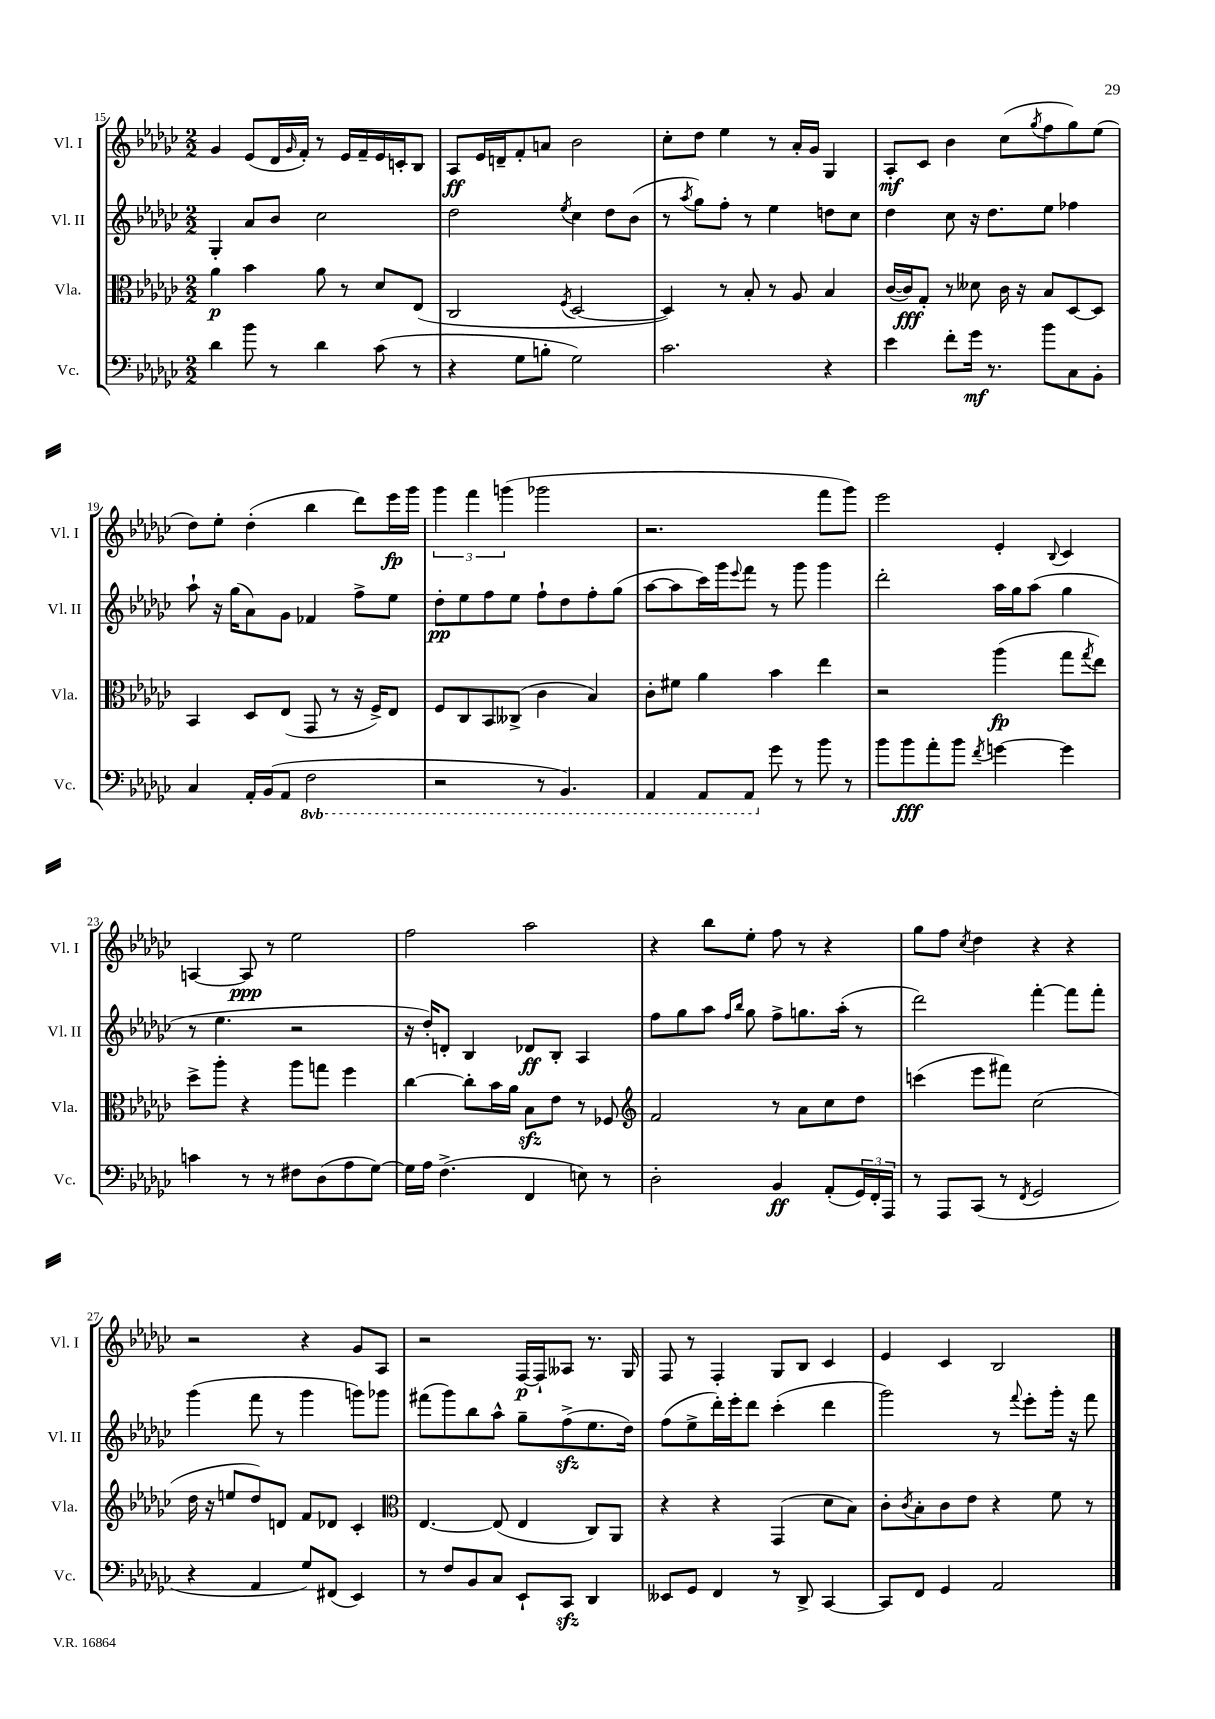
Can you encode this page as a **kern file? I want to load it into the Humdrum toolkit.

**kern	**kern	**kern	**kern
*staff4	*staff3	*staff2	*staff1
*clefF4	*clefC3	*clefG2	*clefG2
*k[b-e-a-d-g-c-]	*k[b-e-a-d-g-c-]	*k[b-e-a-d-g-c-]	*k[b-e-a-d-g-c-]
*M2/2	*M2/2	*M2/2	*M2/2
4d-	4a-	4G-'	4g-
8b-	4b-	8a-	(8e-
8r	.	8b-	16d-
.	.	.	16qqg-
.	.	.	16f')
4d-	8a-	2cc-	8r
.	8r	.	16e-
.	.	.	16f~
(8c-	8d-	.	16e-
.	.	.	16c'
8r	(8E-	.	8B-
=	=	=	=
4r	2C-	2dd-	8A-
.	.	.	16e-
.	.	.	16d~
8G-	.	.	8f'
8B'	.	.	8a
.	8qF	8qee-	.
2G-)	[2D-	4cc-	2b-
.	.	8dd-	.
.	.	(8b-	.
=	=	=	=
2.c-	4D-])	8r	8cc-'
.	.	8qaa-	.
.	.	8gg-)	8dd-
.	8r	8ff'	4ee-
.	8B-'	8r	.
.	8r	4ee-	8r
.	8A-	.	16a-'
.	.	.	16g-
4r	4B-	8dd	4G-
.	.	8cc-	.
=	=	=	=
4e-	([16c-	4dd-	8A-'
.	16c-])	.	.
.	8G-'	.	8c-
8f'	8r	8cc-	4b-
16g-	8d--	16r	.
8.r	.	8.dd-	.
.	16c-	.	(8cc-
.	16r	.	.
.	.	.	8qgg-
8b-	8B-	8ee-	8ff
8C-	[8D-	4ff-	8gg-)
8BB-'	8D-]	.	(8ee-
=	=	=	=
4C-	4BB-	8aa-`	8dd-)
.	.	16r	8ee-'
.	.	(16gg-	.
16AA-'	8D-	8a-)	(4dd-'
(16BB-	.	.	.
8AA-	(8E-	8g-	.
2FF	8GG-	4f-	4bb-
.	8r	.	.
.	16r	8ff^	8ddd-)
.	16F^)	.	.
.	8E-	8ee-	16eee-
.	.	.	16ggg-
=	=	=	=
2r	8F	8dd-'	6ggg-
.	8C-	8ee-	.
.	.	.	6fff
.	8BB-	8ff	.
.	.	.	(6ggg
.	(8C--^	8ee-	.
8r	4c-	8ff`	2ggg-
4.BBB-)	.	8dd-	.
.	4B-)	8ff'	.
.	.	(8gg-	.
=	=	=	=
4AAA-	8c-'	[8aa-	2.r
.	8f#	8aa-]	.
8AAA-	4a-	16ccc-)	.
.	.	16ggg-	.
.	.	8qqeee-	.
8AAA-	.	8fff	.
8g-	4b-	8r	.
8r	.	8ggg-	.
8b-	4ee-	4ggg-	8fff
8r	.	.	8ggg-)
=	=	=	=
8b-	2r	2ddd-'	2eee-
8b-	.	.	.
8a-'	.	.	.
8b-	.	.	.
8qf	.	.	.
[4g	(4aa-	16aa-	4e-'
.	.	16gg-	.
.	.	(8aa-	.
.	.	.	8qqB-
4g]	8gg-	4gg-	4c-
.	8qgg-	.	.
.	8ee-)	.	.
=	=	=	=
4c	8dd-^	8r	[4A
.	8aa-'	4.ee-	.
8r	4r	.	8A]
8r	.	.	8r
8F#	8aa-	2r	2ee-
(8D-	8gg	.	.
8A-	4ff	.	.
[8G-)	.	.	.
=	=	=	=
16G-]	[4cc-	16r	2ff
16A-	.	16dd-')	.
(4.F^	.	8d'	.
.	8cc-']	4B-	.
.	16b-	.	.
.	16a-	.	.
4FF	8B-	8d-	2aa-
.	8e-	8B-'	.
8E)	8r	4A-	.
8r	8F-	.	.
=	=	=	=
*	*clefG2	*	*
2D-'	2f	8ff	4r
.	.	8gg-	.
.	.	8aa-	8bb-
.	.	16qqff	.
.	.	16qqbb-	.
.	.	8gg-	8ee-'
4BB-	8r	8ff^	8ff
.	8a-	8.gg	8r
(8AA-'	8cc-	.	4r
.	.	(16aa-'	.
24GG-)	8dd-	8r	.
24FF'	.	.	.
24AAA-	.	.	.
=	=	=	=
8r	(4ccc	2ddd-)	8gg-
8AAA-	.	.	8ff
.	.	.	8qcc-
(8CC-	8eee-	.	4dd-
8r	8fff#)	.	.
8qFF	.	.	.
2GG-	(2cc-	[4fff'	4r
.	.	8fff]	4r
.	.	8fff'	.
=	=	=	=
4r	16dd-	(4ggg-	2r
.	16r	.	.
.	8ee	.	.
4AA-	8dd-)	8fff	.
.	8d	8r	.
8G-)	8f	4ggg-	4r
(8FF#	8d-	.	.
4EE-)	4c-'	8ggg)	8g-
.	.	8ggg-	8A-
=	=	=	=
*	*clefC3	*	*
8r	[4.E-	(8fff#	2r
8F	.	8ggg-)	.
8BB-	.	8bb-	.
8C-	(8E-]	8aa-^^	.
8EE-`	4E-	8gg-~	[16F
.	.	.	16F`]
8CC-	.	(8ff^	8A--
4DD-	8C-)	8.ee-	8.r
.	8AA-	.	.
.	.	16dd-)	16G-
=	=	=	=
8EE--	4r	(8ff	8F
8GG-	.	8ee-^	8r
4FF	4r	16ddd-')	4F'
.	.	16eee-'	.
.	.	8ddd-	.
8r	(4GG-	(4ccc-'	8G-
8DD-^	.	.	8B-
[4CC-	8d-	4ddd-	4c-
.	8B-)	.	.
=	=	=	=
8CC-]	8c-'	2ggg-)	4e-
.	8qc-	.	.
8FF	8B-'	.	.
4GG-	8c-	.	4c-
.	8e-	.	.
2AA-	4r	8r	2B-
.	.	8qqfff	.
.	.	8eee-'	.
.	8f	16ggg-'	.
.	.	16r	.
.	8r	8fff	.
==	==	==	==
*-	*-	*-	*-
